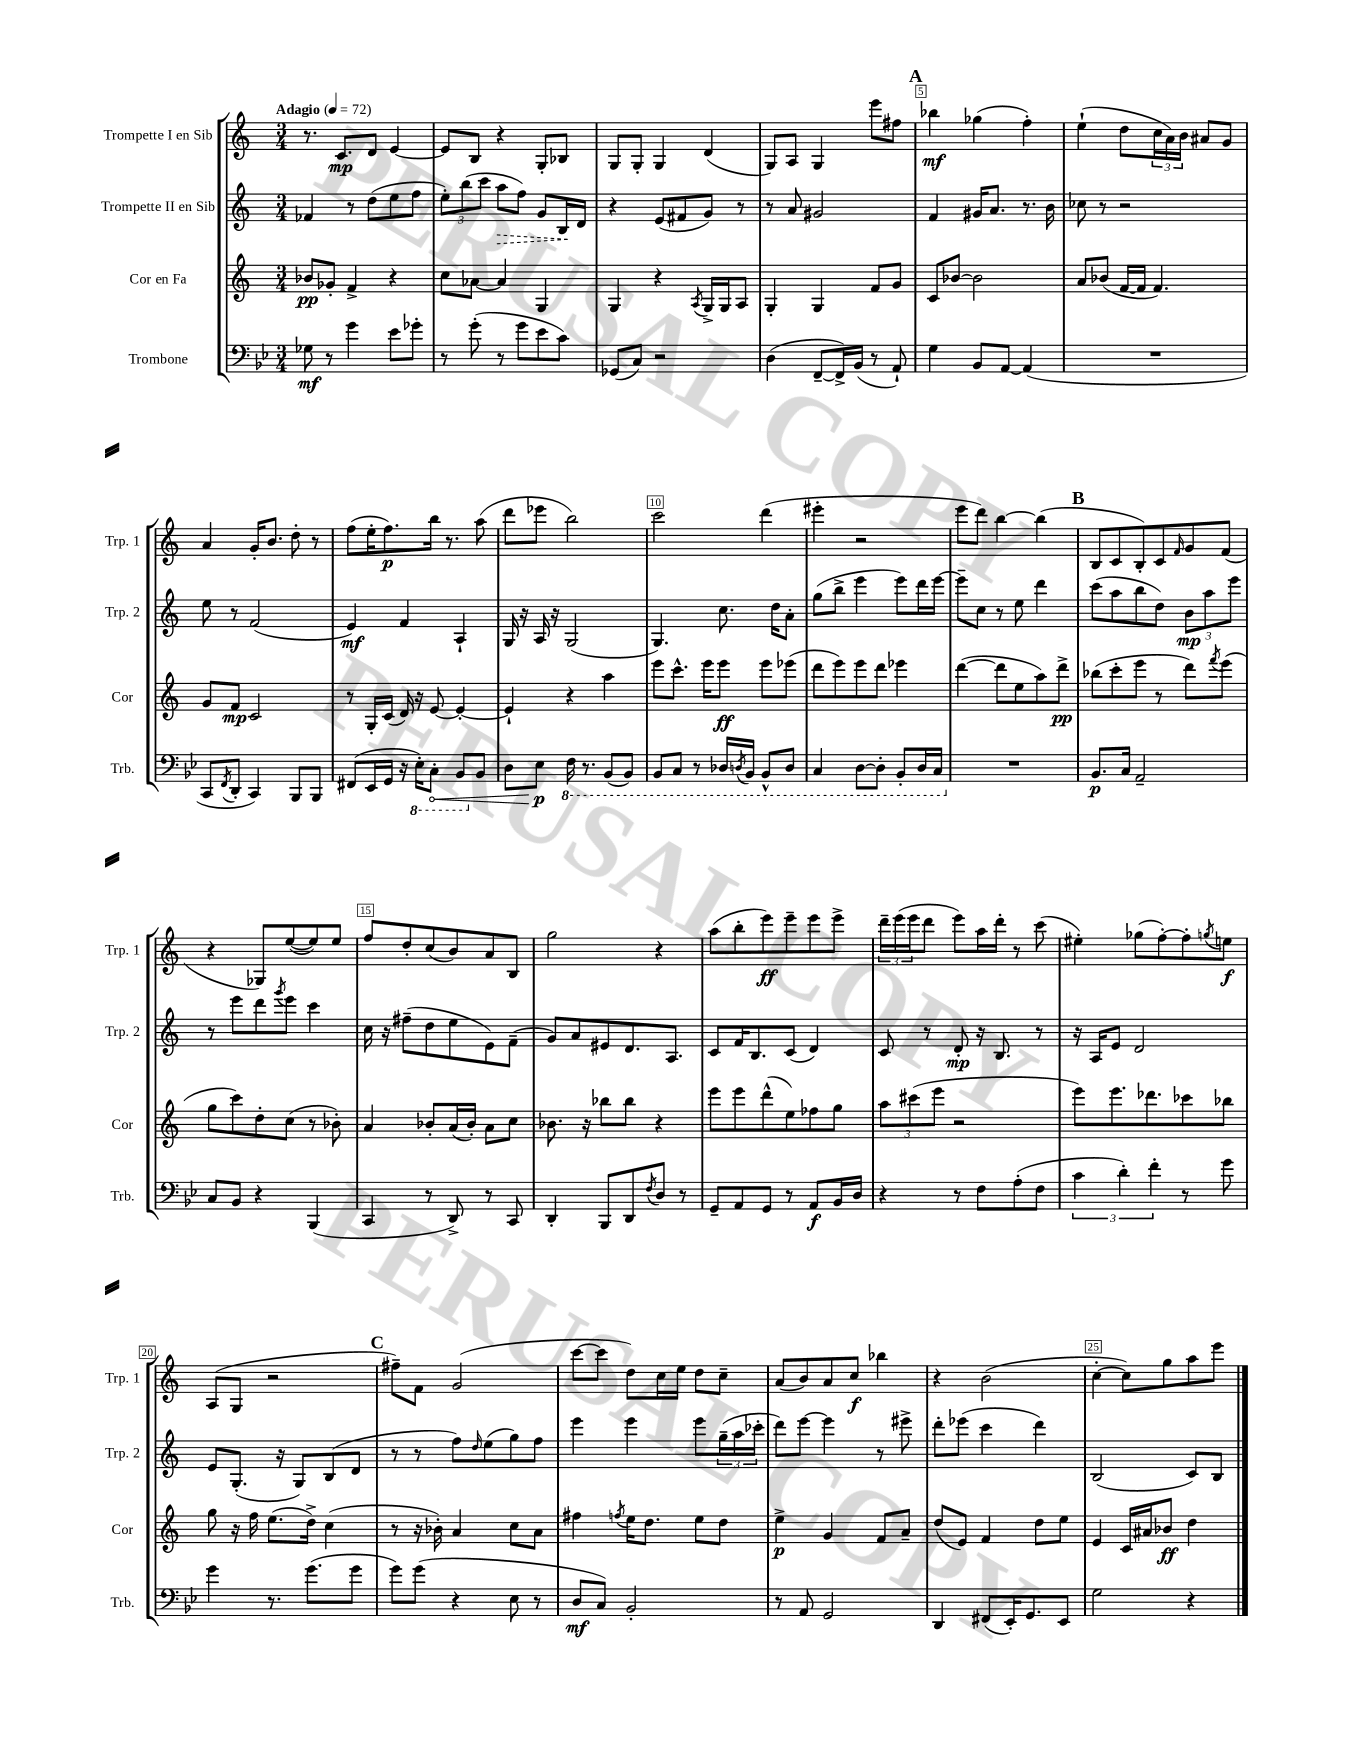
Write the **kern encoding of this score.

**kern	**kern	**kern	**kern
*staff4	*staff3	*staff2	*staff1
*clefF4	*clefG2	*clefG2	*clefG2
*k[b-e-]	*k[]	*k[]	*k[]
*M3/4	*M3/4	*M3/4	*M3/4
*MM72	*MM72	*MM72	*MM72
8G-	8b-	4f-	8.r
8r	8g-'	.	.
.	.	.	8.c
4g	4f^	8r	.
.	.	(8dd	8d
8e-	4r	8ee	[4e
8g-'	.	8ff	.
=	=	=	=
8r	8cc	12ee')	8e]
.	.	(12bb	.
(8g'	[8a-	.	8B
.	.	12ccc	.
8r	4a-]	8aa	4r
8g	.	8ff)	.
8e-	4G	8g	8G'
8c)	.	16B	8B-
.	.	16d	.
=	=	=	=
(8GG-	4G	4r	8G
8C)	.	.	8G'
2r	4r	(8e	4G
.	.	8f#	.
.	8qA	.	.
.	16G^	8g)	(4d
.	16G	.	.
.	8A	8r	.
=	=	=	=
(4D	4G'	8r	8G)
.	.	8a	8A
[8FF~	4G	2g#	4G
16FF^])	.	.	.
(16BB-	.	.	.
8r	8f	.	8eee
8AA`)	8g	.	8ff#
=	=	=	=
4G	8c	4f	4bb-
.	[8b-	.	.
8BB-	2b-]	16g#	(4gg-
.	.	8.a	.
[8AA	.	.	.
(4AA]	.	8.r	4ff')
.	.	16b	.
=	=	=	=
2.r	8a	8cc-	(4ee`
.	(8b-	8r	.
.	[16f	2r	8dd
.	16f]	.	.
.	4.f)	.	24cc
.	.	.	24a)
.	.	.	24b
.	.	.	8a#
.	.	.	8g
=	=	=	=
8CC	8g	8ee	4a
8qFF	.	.	.
8DD'	8f	8r	.
4CC)	2c	(2f	16g'
.	.	.	8.b
8BBB-	.	.	8dd'
8BBB-	.	.	8r
=	=	=	=
(8FF#	8r	4e)	(8ff
16EE-	16G'	.	16ee'
16GG	(16c	.	8.ff)
16r	16d)	4f	.
16EE-')	16r	.	.
8CC'	[8e	.	16bb
.	.	.	8.r
8BBB-	4e'_	4A`	.
8BB-	.	.	(8aa
=	=	=	=
8D	4e`]	16G	8ddd
.	.	16r	.
8E-	.	16A	8eee-
.	.	16r	.
16FF	4r	(2G	2bb)
8.r	.	.	.
(8BBB-	4aa	.	.
8BBB-)	.	.	.
=	=	=	=
8BBB-	8eee	4.G)	2ccc
8CC	8.ccc^^	.	.
8r	.	.	.
.	16eee	.	.
16DD-	8eee	8.cc	.
8qDD	.	.	.
16BBB-	.	.	.
8BBB-^^	8eee	.	(4ddd
.	.	16dd	.
8DD	(8eee-	8a'	.
=	=	=	=
4CC	8ddd	(8gg	4eee#'
.	8eee)	8bb^	.
[8DD	8eee	4eee	2r
8DD']	8ddd	.	.
8BBB-'	4eee-	8eee)	.
16DD	.	16ddd	.
16CC	.	[16eee	.
=	=	=	=
2.r	([4ddd	8eee~]	8eee
.	.	8cc	8ddd)
.	8ddd]	8r	[4bb
.	8ee	8ee	.
.	8aa)	4ddd	(4bb]
.	8ddd^	.	.
=	=	=	=
8.BB-	(8bb-	(8ccc	8B
.	8ccc'	8aa	8c
16C	.	.	.
2AA~	8eee	8bb	8B')
.	8r	8dd)	8c
.	.	.	16qqf
.	8ddd)	12b	8g
.	.	12aa	.
.	8qfff	.	.
.	(8eee	.	(8f
.	.	12eee	.
=	=	=	=
8C	8gg	8r	4r
8BB-	8ccc)	8eee	.
4r	8dd'	8ddd	8G-)
.	.	8qggg	.
.	(8cc	8eee	([8ee
(4BBB-	8r	4ccc	8ee])
.	8b-')	.	8ee
=	=	=	=
4CC	4a	16cc	8ff
.	.	16r	.
.	.	(8ff#~	8dd'
8r	8b-'	8dd	(8cc
8DD^)	(16a	8ee	8b)
.	16b-')	.	.
8r	8a	8e)	8a
8CC	8cc	(8f~	8B
=	=	=	=
4DD'	8.b-	8g)	2gg
.	.	8a	.
.	16r	.	.
8BBB-	8bb-	8e#	.
8DD	8bb-	8.d	.
8qF	.	.	.
8D	4r	.	4r
.	.	8.A	.
8r	.	.	.
=	=	=	=
8GG~	8eee	8c	(8aa
8AA	8eee	16f	8bb'
.	.	8.B	.
8GG	(8ddd^^	.	8eee)
8r	8ee)	(8c	8eee~
8AA	8ff-	4d)	8eee
16BB-	8gg	.	8eee^
16D	.	.	.
=	=	=	=
4r	12aa	8c	24ddd~
.	.	.	(24eee
.	(12ccc#	.	24eee
.	.	8r	8ddd
.	12eee	.	.
8r	2r	8d'	8eee)
8F	.	16r	16aa
.	.	8.B	16ddd'
(8A'	.	.	8r
8F	.	8r	(8ccc
=	=	=	=
6c	8eee)	16r	4ee#')
.	.	16A	.
.	8.eee	8e	.
6d')	.	.	.
.	.	2d	(8gg-
.	8.ddd-	.	.
6f'	.	.	.
.	.	.	[8ff')
8r	8ccc-	.	8ff']
.	.	.	8qgg
8g	8bb-	.	8ee
=	=	=	=
4g	8gg	8e	(8A
.	16r	(8.G'	8G
.	16ff	.	.
8.r	(8.ee	.	2r
.	.	16r	.
.	.	8G)	.
(8.g	16dd^)	.	.
.	(4cc	(8B	.
8g	.	8d	.
=	=	=	=
8g)	8r	8r	8ff#~)
(8g	16r	8r	8f
.	16b-')	.	.
4r	4a	8ff)	(2g
.	.	16qqdd	.
.	.	(8ee	.
8E-	8cc	8gg)	.
8r	8a	8ff	.
=	=	=	=
8D	4ff#	4eee	[8ccc
8C)	.	.	8ccc]
.	8qff	.	.
2BB-'	16ee	4eee	8dd)
.	8.dd	.	.
.	.	.	16cc
.	.	.	16ee
.	8ee	8eee	8dd
.	8dd	(24gg~	8cc~
.	.	24aa	.
.	.	24ccc-'	.
=	=	=	=
8r	4ee^	8ddd)	(8a
8AA	.	[8eee	8b)
2GG	4g	4eee]	8a
.	.	.	8cc
.	8f	8r	4bb-
.	8a~	8eee#^	.
=	=	=	=
4DD	(8dd	8ddd'	4r
.	8e)	(8eee-	.
(8FF#	4f	4ccc	(2b
16EE-')	.	.	.
8.GG	.	.	.
.	8dd	4ddd)	.
8EE-	8ee	.	.
=	=	=	=
2G	4e	(2B	[4cc'
.	16c	.	8cc])
.	16a#	.	.
.	8b-	.	8gg
4r	4dd	8c)	8aa
.	.	8B	8eee
==	==	==	==
*-	*-	*-	*-
